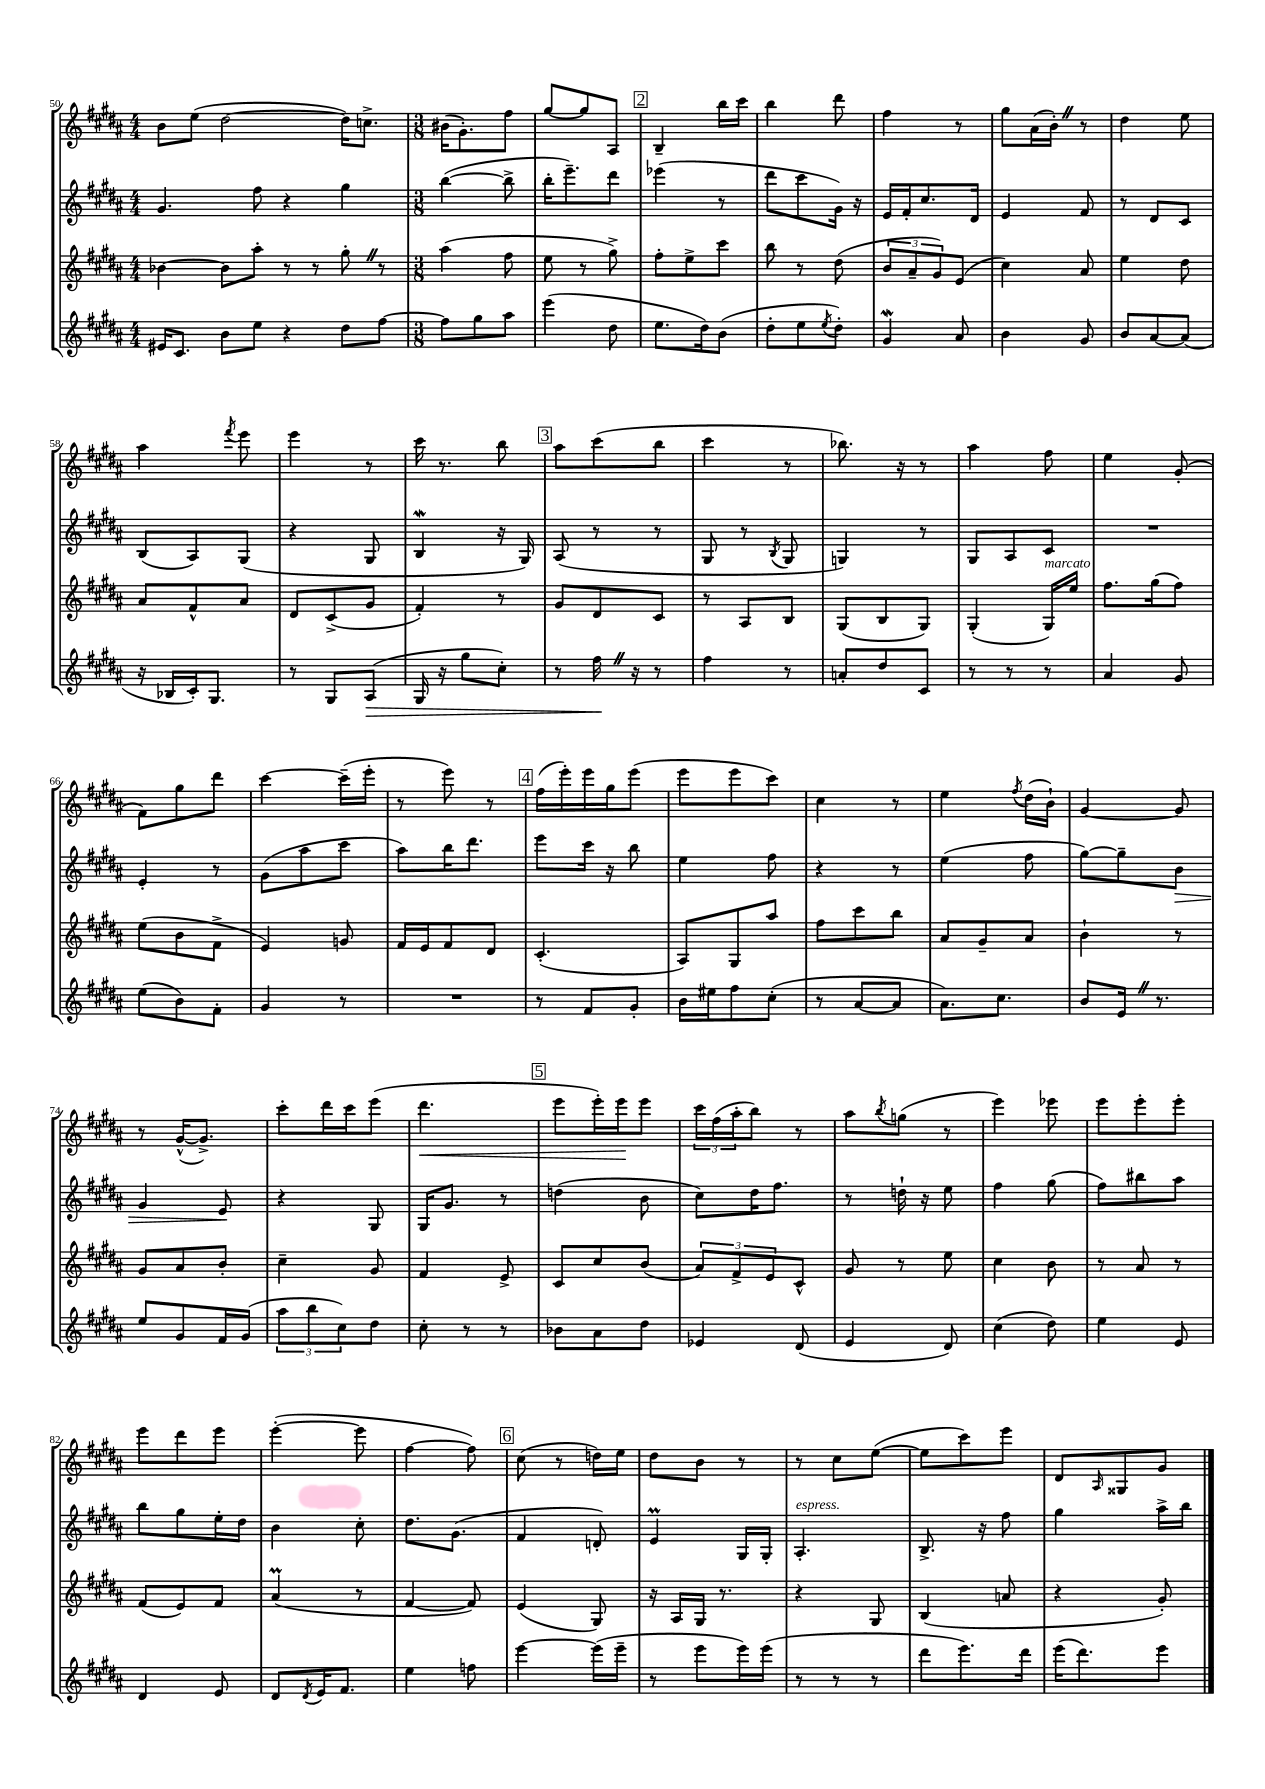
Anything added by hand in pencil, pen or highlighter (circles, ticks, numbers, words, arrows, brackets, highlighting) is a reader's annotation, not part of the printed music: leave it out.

**kern	**dynam	**kern	**kern	**dynam	**kern	**dynam
*part4	*part4	*part3	*part2	*part2	*part1	*part1
*staff4	*staff4	*staff3	*staff2	*staff2	*staff1	*staff1
*clefG2	*	*clefG2	*clefG2	*	*clefG2	*
*k[f#c#g#d#a#]	*	*k[f#c#g#d#a#]	*k[f#c#g#d#a#]	*	*k[f#c#g#d#a#]	*
*M4/4	*	*M4/4	*M4/4	*	*M4/4	*
=50	=50	=50	=50	=50	=50	=50
16e#X/KL	.	[4b-X\	4.g#/	.	8b\L	.
8.c#/J	.	.	.	.	.	.
.	.	.	.	.	(8ee\J	.
8b\L	.	8b-\L]	.	.	[2dd#\	.
8ee\J	.	8aa#'\J	8ff#\	.	.	.
4r	.	8r	4r	.	.	.
.	.	8r	.	.	.	.
8dd#\L	.	8gg#'Z\	4gg#\	.	16dd#\KL])	.
.	.	.	.	.	8.ccn^\J	.
[8ff#\J	.	8r	.	.	.	.
=51	=51	=51	=51	=51	=51	=51
*M3/8	*	*M3/8	*M3/8	*	*M3/8	*
8ff#\L]	.	(4aa#\	([4bb\	.	(16b#X\KL	.
.	.	.	.	.	8.g#'\)	.
8gg#\	.	.	.	.	.	.
8aa#\J	.	8ff#\	8bb^\]	.	8ff#\J	.
=52	=52	=52	=52	=52	=52	=52
(4eee\	.	8ee\	16bb'\KL	.	[8gg#/L	.
.	.	.	8.eee~\)	.	.	.
.	.	8r	.	.	8gg#/]	.
8dd#\	.	8gg#^\)	8ddd#\J	.	8A#/J	.
!!LO:REH:place=s1:t=2
=53	=53	=53	=53	=53	=53	=53
8.ee\L	.	8ff#'\L	(4eee-X\	.	4B~/	.
.	.	8ee^\	.	.	.	.
16dd#\k)	.	.	.	.	.	.
(8b\J	.	8ccc#\J	8r	.	16bb\LL	.
.	.	.	.	.	16ccc#\JJ	.
=54	=54	=54	=54	=54	=54	=54
8dd#'\L	.	8bb\	8ddd#\L	.	4bb\	.
8ee\	.	8r	8ccc#\	.	.	.
8qee/	.	.	.	.	.	.
8dd#'\J)	.	(8dd#\	16g#\Jk)	.	8ddd#\	.
.	.	.	16r	.	.	.
=55	=55	=55	=55	=55	=55	=55
4g#W/	.	12b/L	16e/LL	.	4ff#\	.
.	.	.	16f#'/J	.	.	.
.	.	12a#~/	.	.	.	.
.	.	.	8.cc#/	.	.	.
.	.	12g#/)	.	.	.	.
8a#/	.	(8e/J	.	.	8r	.
.	.	.	16d#/Jk	.	.	.
=56	=56	=56	=56	=56	=56	=56
4b\	.	4cc#\)	4e/	.	8gg#\L	.
.	.	.	.	.	(16a#\L	.
.	.	.	.	.	16b'Z\JJ)	.
8g#/	.	8a#/	8f#/	.	8r	.
=57	=57	=57	=57	=57	=57	=57
8b/L	.	4ee\	8r	.	4dd#\	.
[8a#/	.	.	8d#/L	.	.	.
(8a#/J]	.	8dd#\	8c#/J	.	8ee\	.
!!LO:LB:g=z
=58	=58	=58	=58	=58	=58	=58
16r	.	8a#/L	(8B/L	.	4aa#\	.
16B-X/LL	.	.	.	.	.	.
16c#'/J)	.	8f#^^/	8A#/)	.	.	.
8.G#/J	.	.	.	.	.	.
.	.	.	.	.	8qfff#/	.
.	.	8a#/J	(8G#/J	.	8eee\	.
=59	=59	=59	=59	=59	=59	=59
8r	.	8d#/L	4r	.	4eee\	.
8G#/L	.	(8c#^/	.	.	.	.
!	!LO:HP:b	!	!	!	!	!
(8A#/J	>	8g#/J	8G#/	.	8r	.
=60	=60	=60	=60	=60	=60	=60
16G#/	.	4f#'/)	4Bw/	.	16ccc#\	.
16r	.	.	.	.	8.r	.
8gg#\L	.	.	.	.	.	.
8cc#'\J)	.	8r	16r	.	8bb\	.
.	.	.	16G#/)	.	.	.
!!LO:REH:place=s1:t=3
=61	=61	=61	=61	=61	=61	=61
8r	.	8g#/L	(8A#/	.	8aa#\L	.
16ff#Z\	.	8d#/	8r	.	(8ccc#\	.
16r	]	.	.	.	.	.
8r	.	8c#/J	8r	.	8bb\J	.
=62	=62	=62	=62	=62	=62	=62
4ff#\	.	8r	8G#/	.	4ccc#\	.
.	.	8A#/L	8r	.	.	.
.	.	.	8qB/	.	.	.
8r	.	8B/J	8G#/	.	8r	.
=63	=63	=63	=63	=63	=63	=63
8an'/L	.	(8G#/L	4Gn/)	.	8.bb-X\)	.
8dd#/	.	8B/	.	.	.	.
.	.	.	.	.	16r	.
8c#/J	.	8G#/J)	8r	.	8r	.
=64	=64	=64	=64	=64	=64	=64
8r	.	(4G#'/	8G#/L	.	4aa#\	.
8r	.	.	8A#/	.	.	.
!	!	!LO:TX:a:i:t=marcato	!	!	!	!
8r	.	16G#/LL)	8c#/J	.	8ff#\	.
.	.	16ee/JJ	.	.	.	.
=65	=65	=65	=65	=65	=65	=65
4a#/	.	8.ff#\L	4.r	.	4ee\	.
.	.	(16gg#\k	.	.	.	.
8g#/	.	8ff#\J)	.	.	(8g#'/	.
!!LO:LB:g=z
=66	=66	=66	=66	=66	=66	=66
(8ee\L	.	(8ee\L	4e'/	.	8f#\L)	.
8b\)	.	8b\	.	.	8gg#\	.
8f#'\J	.	8f#^\J	8r	.	8ddd#\J	.
=67	=67	=67	=67	=67	=67	=67
4g#/	.	4e/)	(8g#\L	.	[4ccc#\	.
.	.	.	8aa#\	.	.	.
8r	.	8gn/	8ccc#\J	.	(16ccc#~\LL]	.
.	.	.	.	.	16eee'\JJ	.
=68	=68	=68	=68	=68	=68	=68
4.r	.	16f#/LL	8aa#\L)	.	8r	.
.	.	16e/J	.	.	.	.
.	.	8f#/	16bb\K	.	8eee\)	.
.	.	.	8.ddd#\J	.	.	.
.	.	8d#/J	.	.	8r	.
!!LO:REH:place=s1:t=4
=69	=69	=69	=69	=69	=69	=69
8r	.	(4.c#'/	8eee\L	.	(16ff#\LL	.
.	.	.	.	.	16eee'\)	.
8f#/L	.	.	16ccc#\Jk	.	16eee\	.
.	.	.	16r	.	16gg#\J	.
8g#'/J	.	.	8bb\	.	(8eee\J	.
=70	=70	=70	=70	=70	=70	=70
16b\LL	.	8A#/L)	4ee\	.	8eee\L	.
16ee#X\J	.	.	.	.	.	.
8ff#\	.	8G#/	.	.	8eee\	.
(8cc#'\J	.	8aa#/J	8ff#\	.	8ccc#\J)	.
=71	=71	=71	=71	=71	=71	=71
8r	.	8ff#\L	4r	.	4cc#\	.
[8a#/L	.	8ccc#\	.	.	.	.
8a#/J]	.	8bb\J	8r	.	8r	.
=72	=72	=72	=72	=72	=72	=72
8.a#\L)	.	8a#/L	(4ee\	.	4ee\	.
.	.	8g#~/	.	.	.	.
8.cc#\J	.	.	.	.	.	.
.	.	.	.	.	8qff#/	.
.	.	8a#/J	8ff#\	.	(16dd#\LL	.
.	.	.	.	.	16b`\JJ)	.
=73	=73	=73	=73	=73	=73	=73
8b/L	.	4b`\	[8gg#\L)	.	[4g#/	.
16eZ/Jk	.	.	8gg#~\]	.	.	.
8.r	.	.	.	.	.	.
!	!	!	!	!LO:HP:b	!	!
.	.	8r	8b\J	>	8g#/]	.
!!LO:LB:g=z
=74	=74	=74	=74	=74	=74	=74
8ee/L	.	8g#/L	4g#/	.	8r	.
8g#/	.	8a#/	.	.	([16g#^^/KL	.
.	.	.	.	.	8.g#^/J])	.
16f#/L	.	8b'/J	8e/	.	.	.
(16g#/JJ	.	.	.	.	.	.
.	.	.	.	]	.	.
=75	=75	=75	=75	=75	=75	=75
12aa#\L	.	4cc#~\	4r	.	8ccc#'\L	.
12bb\	.	.	.	.	.	.
.	.	.	.	.	16ddd#\L	.
12cc#\)	.	.	.	.	.	.
.	.	.	.	.	16ccc#\J	.
8dd#\J	.	8g#/	8G#/	.	(8eee\J	.
=76	=76	=76	=76	=76	=76	=76
!	!	!	!	!	!	!LO:HP:b
8cc#'\	.	4f#/	16G#/KL	.	4.ddd#\	<
.	.	.	8.g#/J	.	.	.
8r	.	.	.	.	.	.
8r	.	8e^/	8r	.	.	.
!!LO:REH:place=s1:t=5
=77	=77	=77	=77	=77	=77	=77
8b-X\L	.	8c#/L	(4ddn\	.	8eee\L	.
8a#\	.	8cc#/	.	.	16eee'\L)	.
.	.	.	.	.	16eee\J	.
8dd#\J	.	(8b/J	8b\	.	8eee\J	[
=78	=78	=78	=78	=78	=78	=78
4e-X/	.	12a#/L)	8cc#\L)	.	24ccc#\LL	.
.	.	.	.	.	(24ff#\	.
.	.	12f#^/	.	.	24aa#'\J	.
.	.	.	16dd#\K	.	8bb\J)	.
.	.	12e/	.	.	.	.
.	.	.	8.ff#\J	.	.	.
(8d#/	.	8c#^^/J	.	.	8r	.
=79	=79	=79	=79	=79	=79	=79
4e/	.	8g#/	8r	.	8aa#\L	.
.	.	.	.	.	8qbb/	.
.	.	8r	16ddn`\	.	(8ggn\J	.
.	.	.	16r	.	.	.
8d#/)	.	8ee\	8ee\	.	8r	.
=80	=80	=80	=80	=80	=80	=80
(4cc#\	.	4cc#\	4ff#\	.	4eee\)	.
8dd#\)	.	8b\	(8gg#\	.	8eee-X\	.
=81	=81	=81	=81	=81	=81	=81
4ee\	.	8r	8ff#\L)	.	8eee\L	.
.	.	8a#/	8bb#X\	.	8eee'\	.
8e/	.	8r	8aa#\J	.	8eee'\J	.
!!LO:LB:g=z
=82	=82	=82	=82	=82	=82	=82
4d#/	.	(8f#/L	8bb\L	.	8eee\L	.
.	.	8e/)	8gg#\	.	8ddd#\	.
8e/	.	8f#/J	16ee'\L	.	8eee\J	.
.	.	.	16dd#\JJ	.	.	.
=83	=83	=83	=83	=83	=83	=83
8d#/L	.	(4a#m/	4b\	.	([4eee'\	.
8qd#/	.	.	.	.	.	.
16e/K	.	.	.	.	.	.
8.f#/J	.	.	.	.	.	.
.	.	8r	8cc#'\	.	8eee\]	.
=84	=84	=84	=84	=84	=84	=84
4ee\	.	[4f#/	8.dd#\L	.	[4ff#\	.
.	.	.	(8.g#\J	.	.	.
8ffn\	.	8f#/])	.	.	8ff#\])	.
!!LO:REH:place=s1:t=6
=85	=85	=85	=85	=85	=85	=85
[4eee\	.	(4e/	4f#/	.	(8cc#\	.
.	.	.	.	.	8r	.
(16eee\LL]	.	8G#/)	8dn'/)	.	16ddn\LL)	.
16eee~\JJ	.	.	.	.	16ee\JJ	.
=86	=86	=86	=86	=86	=86	=86
8r	.	16r	4eM/	.	8dd#\L	.
.	.	16A#/LL	.	.	.	.
8eee\L	.	16G#/JJ	.	.	8b\J	.
.	.	8.r	.	.	.	.
16eee\L)	.	.	16G#/LL	.	8r	.
(16eee\JJ	.	.	16G#'/JJ	.	.	.
=87	=87	=87	=87	=87	=87	=87
!	!	!	!LO:TX:a:i:t=espress.	!	!	!
8r	.	4r	4.A#'/	.	8r	.
8r	.	.	.	.	8cc#\L	.
8r	.	8G#/	.	.	([8ee\J	.
=88	=88	=88	=88	=88	=88	=88
8ddd#\L	.	(4B/	8.B^/	.	8ee\L]	.
8.eee\)	.	.	.	.	8ccc#\)	.
.	.	.	16r	.	.	.
.	.	8an/	8ff#\	.	8eee\J	.
16ddd#\Jk	.	.	.	.	.	.
=89	=89	=89	=89	=89	=89	=89
(16eee\KL	.	4r	4gg#\	.	8d#/L	.
8.ddd#\)	.	.	.	.	.	.
.	.	.	.	.	16qqA#/	.
.	.	.	.	.	8G##X/	.
8eee\J	.	8g#'/)	16aa#^\LL	.	8g#/J	.
.	.	.	16bb\JJ	.	.	.
==	==	==	==	==	==	==
*-	*-	*-	*-	*-	*-	*-
